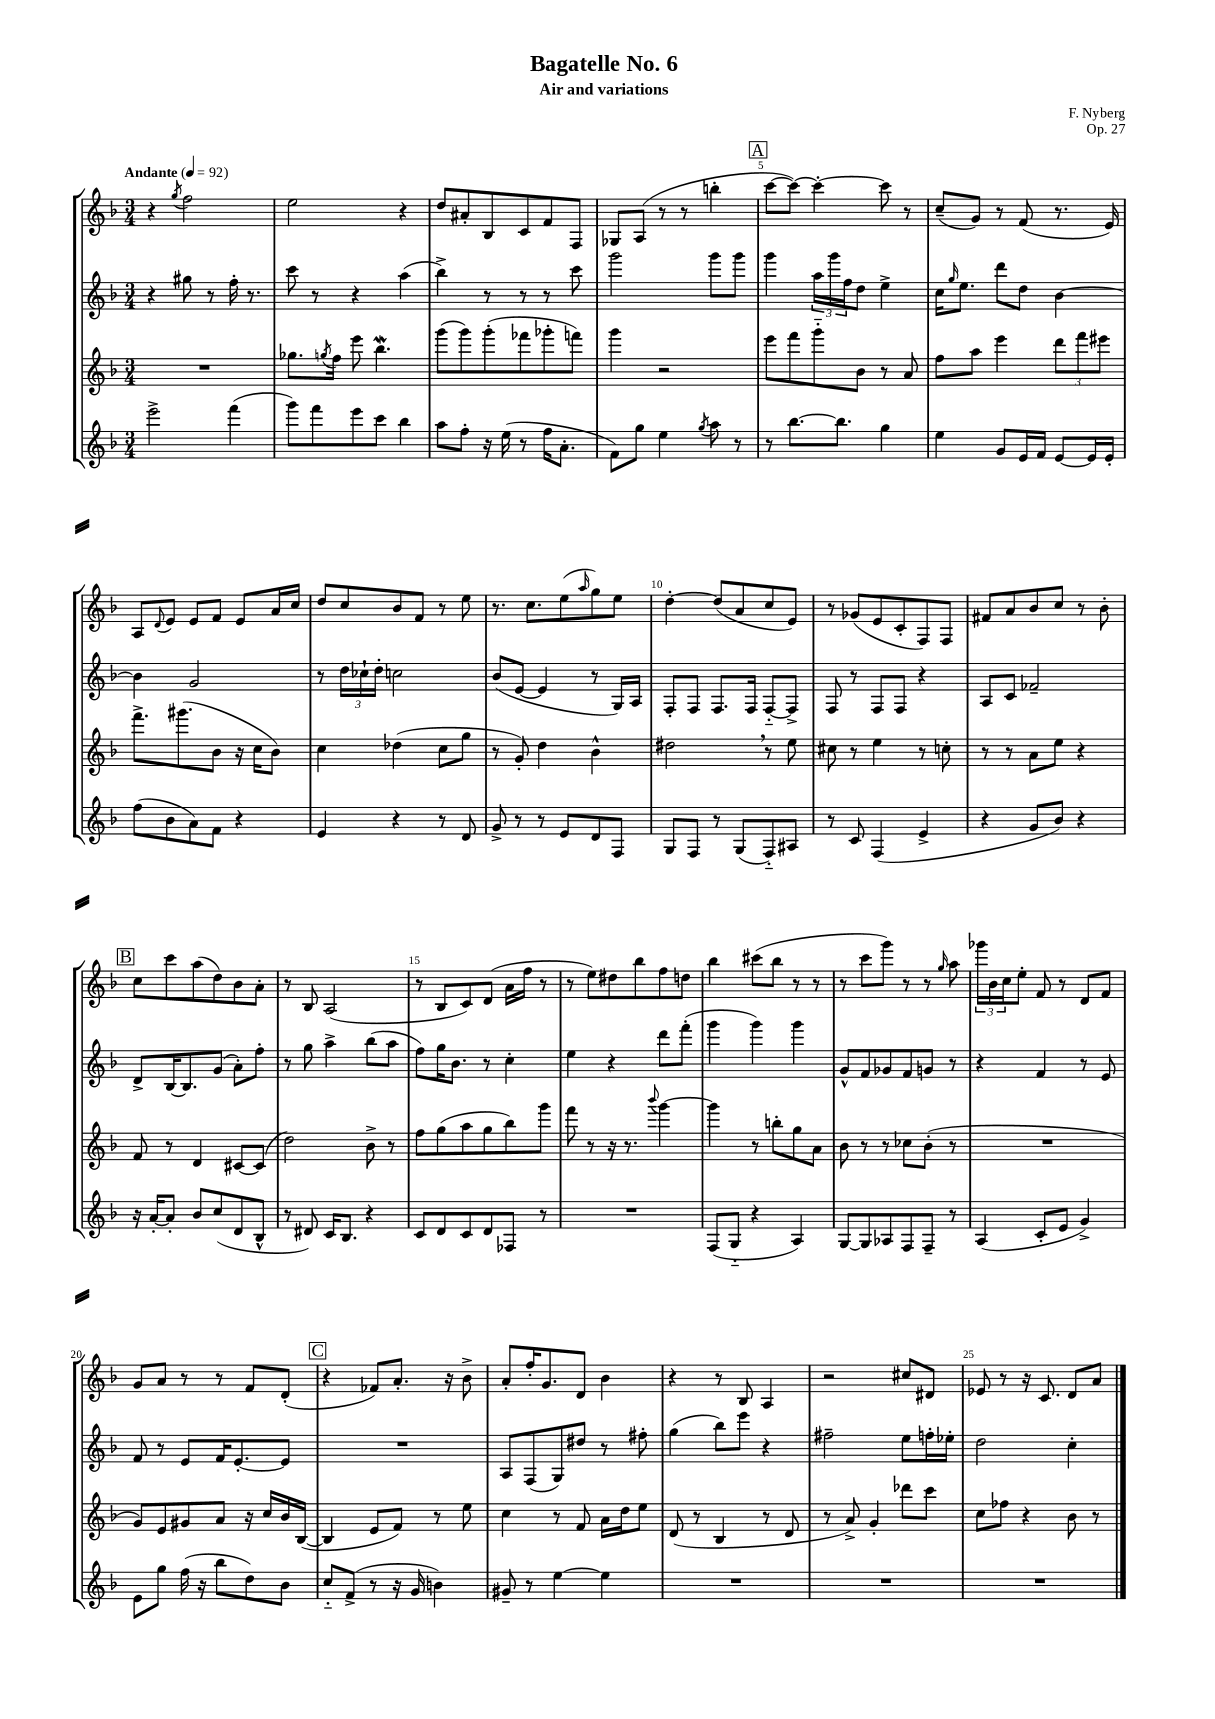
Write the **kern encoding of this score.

**kern	**kern	**kern	**kern
*staff4	*staff3	*staff2	*staff1
*clefG2	*clefG2	*clefG2	*clefG2
*k[b-]	*k[b-]	*k[b-]	*k[b-]
*M3/4	*M3/4	*M3/4	*M3/4
*MM92	*MM92	*MM92	*MM92
2eee^	2.r	4r	4r
.	.	.	8qgg
.	.	8gg#	2ff
.	.	8r	.
(4fff	.	16ff'	.
.	.	8.r	.
=	=	=	=
8ggg)	8.gg-	8ccc	2ee
8fff	.	8r	.
.	8qgg	.	.
.	16ff	.	.
8eee	8eee	4r	.
8ccc	4.bb-	.	.
4bb-	.	(4aa	4r
=	=	=	=
8aa	(8ggg	4bb-^)	8dd
8ff'	8ggg)	.	8a#'
16r	(8ggg'	8r	8B-
(16ee	.	.	.
8r	8fff-	8r	8c
16ff	8ggg-'	8r	8f
8.a'	.	.	.
.	8fff)	8ccc	8F
=	=	=	=
8f)	4ggg	2ggg	8G-
8gg	.	.	(8A
4ee	2r	.	8r
.	.	.	8r
8qgg	.	.	.
8aa	.	8ggg	4bb'
8r	.	8ggg	.
=	=	=	=
8r	8eee	4ggg	[8ccc
[8.bb-	8fff	.	8ccc_)
.	8ggg'~	24aa	4ccc'_
.	.	24ggg	.
8.bb-]	.	.	.
.	.	24ff	.
.	8b-	8dd	.
4gg	8r	4ee^	8ccc]
.	8a	.	8r
=	=	=	=
4ee	8ff	16cc	(8cc~
.	.	16qqgg	.
.	.	8.ee	.
.	8aa	.	8g)
8g	4eee	8ddd	8r
16e	.	8dd	(8f
16f	.	.	.
[8e	12ddd	[4b-	8.r
.	12fff	.	.
16e]	.	.	.
.	12eee#	.	.
16e'	.	.	16e)
=	=	=	=
(8ff	8.fff^	4b-]	8A
.	.	.	8qqd
8b-	.	.	8e
.	(8.ggg#	.	.
8a)	.	2g	8e
8f	8b-	.	8f
4r	16r	.	8e
.	16cc	.	.
.	8b-)	.	16a
.	.	.	16cc
=	=	=	=
4e	4cc	8r	8dd
.	.	24dd	8cc
.	.	24cc-`	.
.	.	24dd'	.
4r	(4dd-	2cc	8b-
.	.	.	8f
8r	8cc	.	8r
8d	8gg	.	8ee
=	=	=	=
8g^	8r	(8b-	8.r
8r	8g')	[8e	.
.	.	.	8.cc
8r	4dd	4e]	.
8e	.	.	(8ee
.	.	.	16qqaa
8d	4b-^^	8r	8gg)
8F	.	16G)	8ee
.	.	16A	.
=	=	=	=
8G	2dd#	8F'	[4dd'
8F	.	8F	.
8r	.	8.F	(8dd]
(8G	.	.	8a
.	.	16F	.
8F'~)	8r	[8F'~	8cc
8A#	8ee	8F^]	8e)
=	=	=	=
8r	8cc#	8F	8r
8c	8r	8r	(8g-
(4F	4ee	8F	8e
.	.	8F	8c'
4e^	8r	4r	8F)
.	8cc'	.	8F
=	=	=	=
4r	8r	8A	8f#
.	8r	8c	8a
8g	8a	2f-~	8b-
8b-)	8ee	.	8cc
4r	4r	.	8r
.	.	.	8b-'
=	=	=	=
16r	8f	8d^	8cc
[16a'	.	.	.
8a']	8r	[16B-	8ccc
.	.	8.B-]	.
8b-	4d	.	(8aa
(8cc	.	(8g	8dd)
8d	[8c#	8a')	8b-
8B-^^	(8c#]	8ff'	8a'
=	=	=	=
8r	2dd)	8r	8r
8d#)	.	8gg	8B-
16c	.	4aa^	(2A
8.B-	.	.	.
4r	8b-^	(8bb-	.
.	8r	8aa	.
=	=	=	=
8c	8ff	8ff)	8r
8d	(8gg	16gg	8B-
.	.	8.b-	.
8c	8aa	.	8c)
8d	8gg	8r	(8d
8F-	8bb-)	4cc'	16a
.	.	.	16ff
8r	8ggg	.	8r
=	=	=	=
2.r	8fff	4ee	8r
.	8r	.	8ee)
.	16r	4r	8dd#
.	8.r	.	.
.	.	.	8bb-
.	8qqbbb-	.	.
.	[4ggg	8ddd	8ff
.	.	(8fff'	8dd
=	=	=	=
(8F	4ggg]	4ggg	4bb-
8G'~	.	.	.
4r	8r	4ggg)	(8ccc#
.	8bb'	.	8bb-
4A)	8gg	4ggg	8r
.	8a	.	8r
=	=	=	=
[8G	8b-	8g^^	8r
8G]	8r	8f	8ccc
8A-	8r	8g-	8ggg)
8F	8cc-	8f	8r
8F~	(8b-'	8g	8r
.	.	.	16qqgg
8r	8r	8r	8aa
=	=	=	=
(4A	2.r	4r	24ggg-
.	.	.	24b-
.	.	.	24cc
.	.	.	8ee'
8c'	.	4f	8f
8e	.	.	8r
4g^)	.	8r	8d
.	.	8e	8f
=	=	=	=
8e	8g)	8f	8g
8gg	8e	8r	8a
(16ff	8g#	8e	8r
16r	.	.	.
8bb-	8a	16f	8r
.	.	[8.e'	.
8dd)	16r	.	8f
.	16cc	.	.
8b-	16b-	8e]	(8d'
.	([16B-	.	.
=	=	=	=
8cc'~	4B-]	2.r	4r
(8f^	.	.	.
8r	8e	.	8f-)
16r	8f)	.	8.a'
16g	.	.	.
4b)	8r	.	.
.	.	.	16r
.	8ee	.	8b-^
=	=	=	=
8g#~	4cc	8A	8a'
8r	.	(8F	16ff'
.	.	.	8.g
[4ee	8r	8G)	.
.	8f	8dd#	8d
4ee]	16a	8r	4b-
.	16dd	.	.
.	8ee	8ff#'	.
=	=	=	=
2.r	(8d	(4gg	4r
.	8r	.	.
.	4B-	8bb-)	8r
.	.	8eee	8B-
.	8r	4r	4A
.	8d	.	.
=	=	=	=
2.r	8r	2ff#~	2r
.	8a^)	.	.
.	4g'	.	.
.	8ddd-	8ee	8cc#
.	8ccc	16ff'	8d#
.	.	16ee-'	.
=	=	=	=
2.r	8cc	2dd	8e-
.	8ff-	.	8r
.	4r	.	16r
.	.	.	8.c
.	8b-	4cc'	8d
.	8r	.	8a
==	==	==	==
*-	*-	*-	*-
